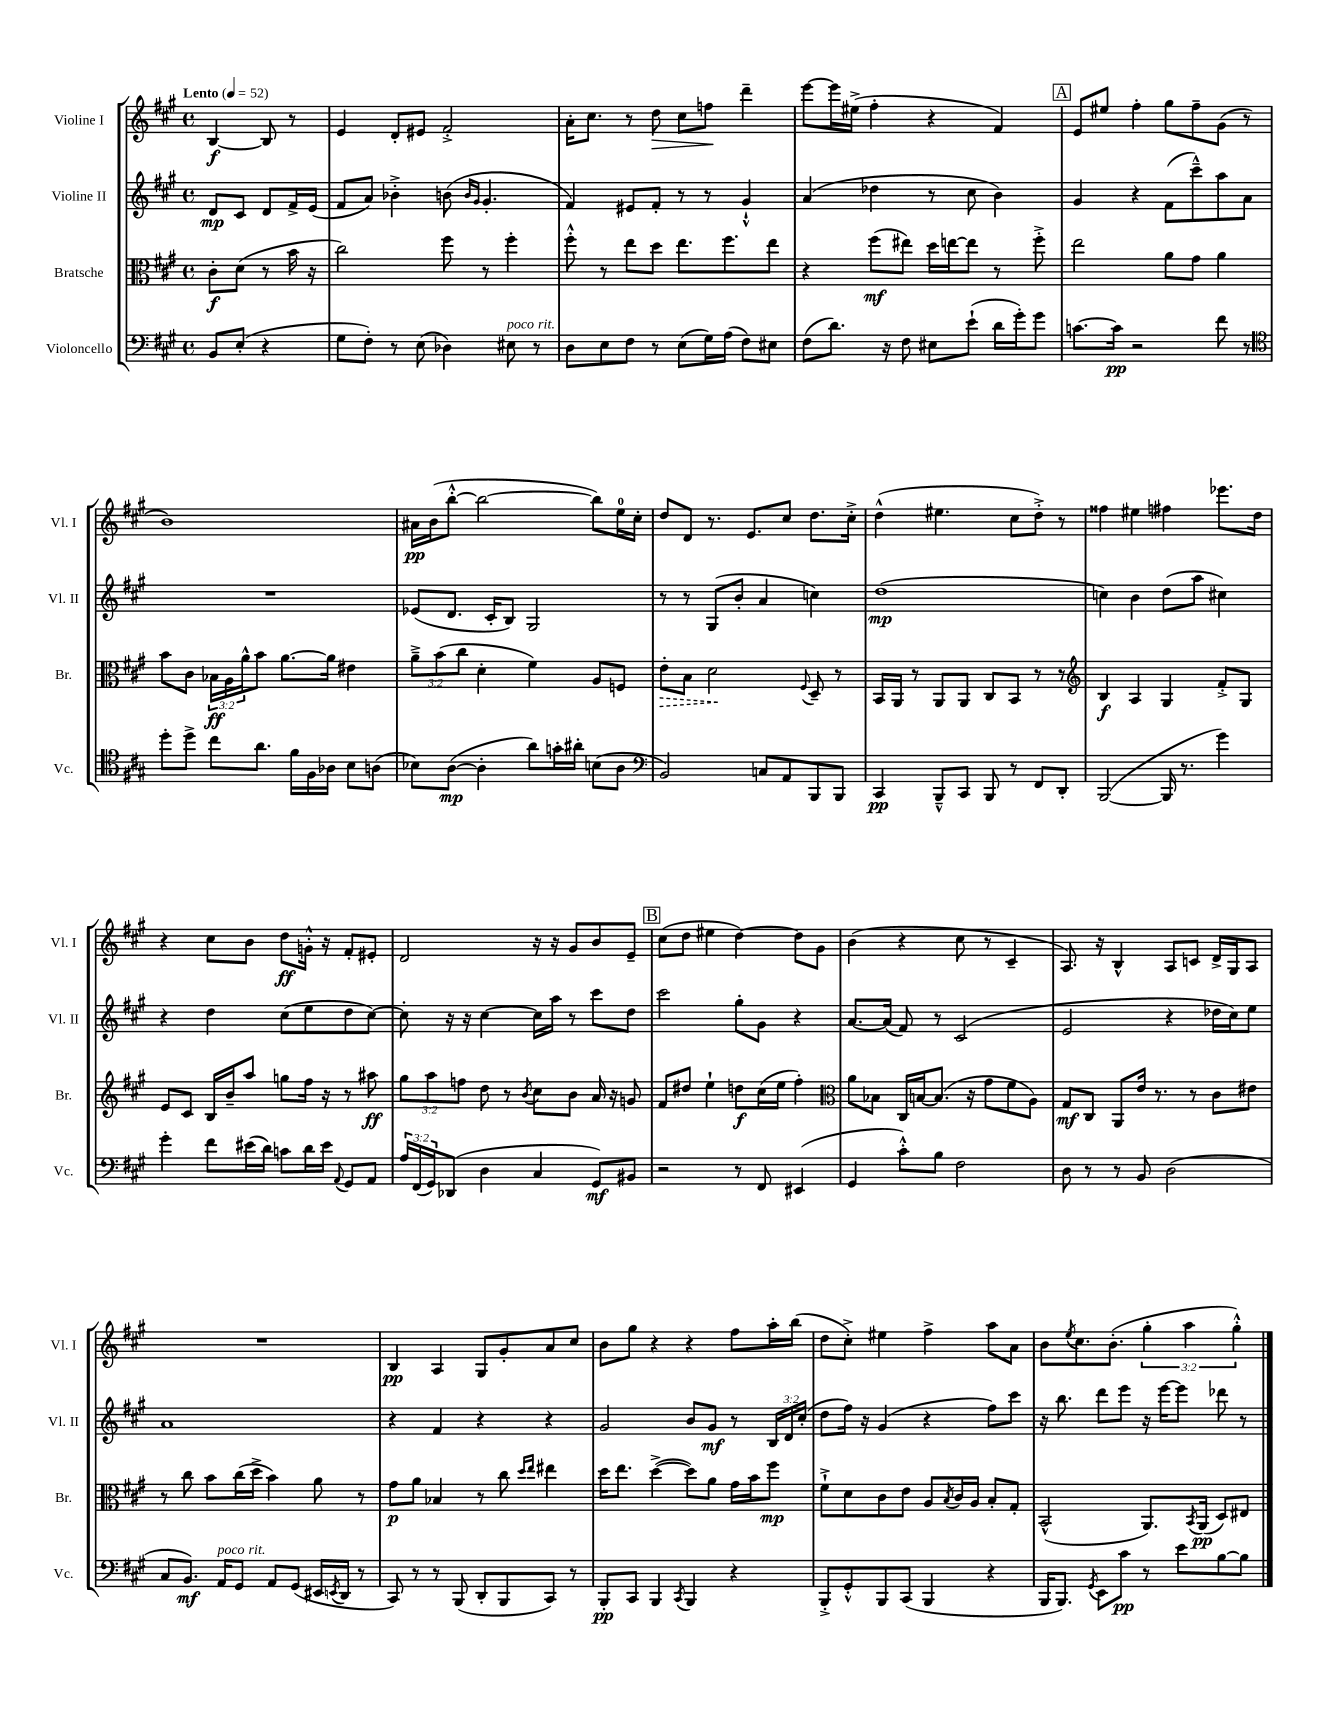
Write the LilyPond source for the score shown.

<<
\new StaffGroup <<
\new Staff = "s0" \with { instrumentName = "Violine I" shortInstrumentName = "Vl. I" } {
    \clef treble \key a \major \defaultTimeSignature \time 4/4 \override Staff.TupletNumber.text = #tuplet-number::calc-fraction-text \partial 2 \tempo "Lento" 4 = 52
    b4~\f b8 r8 |
    e'4 d'8-. eis'8 fis'2-.-> |
    a'16-. cis''8. r8 d''8\> cis''8 f''8\! d'''4-- |
    e'''8~ e'''16 eis''16->( fis''4-. r4 fis'4) |
    \mark \markup { \box "A" } e'8 eis''8 fis''4-. gis''8 fis''8-- gis'8( r8 |
    b'1) |
    ais'16\pp b'16( b''8~-.-^ b''2~ b''8) e''16-0 cis''16-. |
    d''8 d'8 r8. e'8. cis''8 d''8. cis''16-.-> |
    d''4-^( eis''4. cis''8 d''8-.->) r8 |
    fisis''4 eis''4 fis''4 ees'''8. d''16 |
    r4 cis''8 b'8 d''8\ff g'16-.-^ r16 fis'8-. eis'8-. |
    d'2 r16 r16 gis'8 b'8 e'8-- |
    \mark \markup { \box "B" } cis''8( d''8 eis''4 d''4~) d''8 gis'8 |
    b'4( r4 cis''8 r8 cis'4-- |
    a8.) r16 b4-^ a8 c'8 d'16-> gis16 a8 |
    R1 |
    b4\pp a4 gis8 gis'8-. a'8 cis''8 |
    b'8 gis''8 r4 r4 fis''8 a''16-. b''16( |
    d''8 cis''8-.->) eis''4 fis''4-> a''8 a'8 |
    b'8 \acciaccatura { e''8 } cis''8. b'8.-.( \tuplet 3/2 { gis''4-. a''4 gis''4-.-^) } \bar "|." |
}
\new Staff = "s1" \with { instrumentName = "Violine II" shortInstrumentName = "Vl. II" } {
    \clef treble \key a \major \defaultTimeSignature \time 4/4 \override Staff.TupletNumber.text = #tuplet-number::calc-fraction-text \partial 2
    d'8\mp cis'8 d'8 fis'16-> e'16( |
    fis'8 a'8) bes'4-.-> b'8( \grace { b'16 gis'16 } gis'4.-. |
    fis'4) eis'8 fis'8-. r8 r8 gis'4-!-^ |
    a'4( des''4 r8 cis''8 b'4) |
    \mark \markup { \box "A" } gis'4 r4 fis'8( cis'''8---^) a''8 a'8 |
    R1 |
    ees'8( d'8. cis'16-. b8) gis2 |
    r8 r8 gis8( b'8-. a'4 c''4) |
    d''1\mp( |
    c''4) b'4 d''8( a''8 cis''4) |
    r4 d''4 cis''8( e''8 d''8 cis''8~) |
    cis''8-. r16 r16 cis''4~ cis''16 a''16 r8 cis'''8 d''8 |
    \mark \markup { \box "B" } cis'''2 gis''8-. gis'8 r4 |
    a'8.~ a'16( fis'8) r8 cis'2( |
    e'2 r4 des''16 cis''16) e''8 |
    a'1 |
    r4 fis'4 r4 r4 |
    gis'2 b'8 gis'8\mf r8 \tuplet 3/2 { b16 d'16 cis''16-.( } |
    d''8 fis''16) r16 gis'4( r4 fis''8) cis'''8 |
    r16 b''8. d'''8 e'''8 r16 e'''16~ e'''8 des'''8 r8 \bar "|." |
}
\new Staff = "s2" \with { instrumentName = "Bratsche" shortInstrumentName = "Br." } {
    \clef alto \key a \major \defaultTimeSignature \time 4/4 \override Staff.TupletNumber.text = #tuplet-number::calc-fraction-text \partial 2
    cis'8-.\f d'8( r8 b'16 r16 |
    cis''2) fis''8 r8 fis''4-. |
    fis''8-.-^ r8 e''8 d''8 e''8. fis''8. e''8 |
    r4 fis''8\mf( eis''8) d''16 e''16~ e''8 r8 fis''8-.-> |
    \mark \markup { \box "A" } e''2 a'8 gis'8 a'4 |
    b'8 cis'8 \tuplet 3/2 { bes16\ff a16 a'16-^ } b'8 a'8.~ a'16 eis'4 |
    \tuplet 3/2 { a'8---> b'8( cis''8 } d'4-. fis'4) a8 f8 |
    \once \override Hairpin.style = #'dashed-line e'8-.\> b8 d'2\! \appoggiatura { fis8 } d8-- r8 |
    b,16 a,16 r8 a,8 a,8 cis8 b,8 r8 r8 |
    \clef treble b4\f a4 gis4 fis'8-.-> gis8 |
    e'8 cis'8 b16 b'16-- a''8 g''8 fis''16 r16 r8 ais''8\ff |
    \tuplet 3/2 { gis''8 a''8 f''8 } d''8 r8 \acciaccatura { b'8 } cis''8 b'8 a'16 r16 g'8 |
    \mark \markup { \box "B" } fis'8 dis''8 e''4-! d''8\f cis''16( e''16 fis''4-.) |
    \clef alto a'8 bes8 cis16 b16~ b8.( r16 gis'8 fis'8 a8) |
    gis8\mf cis8 a,8 e'16 r8. r8 cis'8 eis'8 |
    r8 cis''8 b'8 cis''16( d''16-> b'4) a'8 r8 |
    gis'8\p a'8 bes4 r8 cis''8 \grace { d''16 e''16 } eis''4 |
    d''16 e''8. d''4~->( d''8) a'8 gis'16 b'16 fis''8\mp |
    fis'8-!-> d'8 cis'8 e'8 a8 \acciaccatura { b8 } cis'16 a16 b8-. gis8-. |
    b,2-^( a,8.) \acciaccatura { b,8 } a,16\pp( d8) eis8 \bar "|." |
}
\new Staff = "s3" \with { instrumentName = "Violoncello" shortInstrumentName = "Vc." } {
    \clef bass \key a \major \defaultTimeSignature \time 4/4 \override Staff.TupletNumber.text = #tuplet-number::calc-fraction-text \partial 2
    b,8 e8-.( r4 |
    gis8 fis8-.) r8 e8( des4) eis8^\markup { \italic "poco rit." } r8 |
    d8 e8 fis8 r8 e8( gis16) a16( fis8) eis8 |
    fis8( d'8.) r16 fis8 eis8 e'8-!( d'16 gis'16-.) gis'8 |
    \mark \markup { \box "A" } c'8.~ c'16\pp r2 fis'8 r8 |
    \clef tenor d''8-. d''8-> cis''8 a'8. fis'16 fis16 aes16 b8 a8( |
    bes8) a8~\mp( a4-. a'8) g'16-. ais'16-. b8( a8 |
    \clef bass b,2) c8 a,8 b,,8 b,,8 |
    cis,4\pp b,,8---^ cis,8 b,,8 r8 fis,8 d,8-. |
    b,,2~( b,,16 r8. gis'4) |
    gis'4-. fis'8 eis'16( d'16) c'8 d'16 eis'16 \appoggiatura { a,8 } gis,8 a,8 |
    \tuplet 3/2 { a16 fis,16( gis,16) } des,8( d4 cis4 gis,8\mf) bis,8 |
    \mark \markup { \box "B" } r2 r8 fis,8 eis,4( |
    gis,4 cis'8-.-^) b8 fis2 |
    d8 r8 r8 b,8 d2( |
    cis8 b,8.\mf) a,16^\markup { \italic "poco rit." } gis,8 a,8 gis,8( eis,16 \acciaccatura { e,8 } d,16 r8 |
    cis,8) r8 r8 b,,8( d,8-. b,,8 cis,8) r8 |
    b,,8-.\pp cis,8 b,,4 \acciaccatura { cis,8 } b,,4 r4 |
    b,,8-.-> gis,8-.-^ b,,8 cis,8( b,,4 r4 |
    b,,16 b,,8.) \acciaccatura { gis,8 } e,8 cis'8\pp r8 e'8 b8~ b8 \bar "|." |
}
>>
>>
\layout { \context { \Score \remove "Bar_number_engraver" } }
